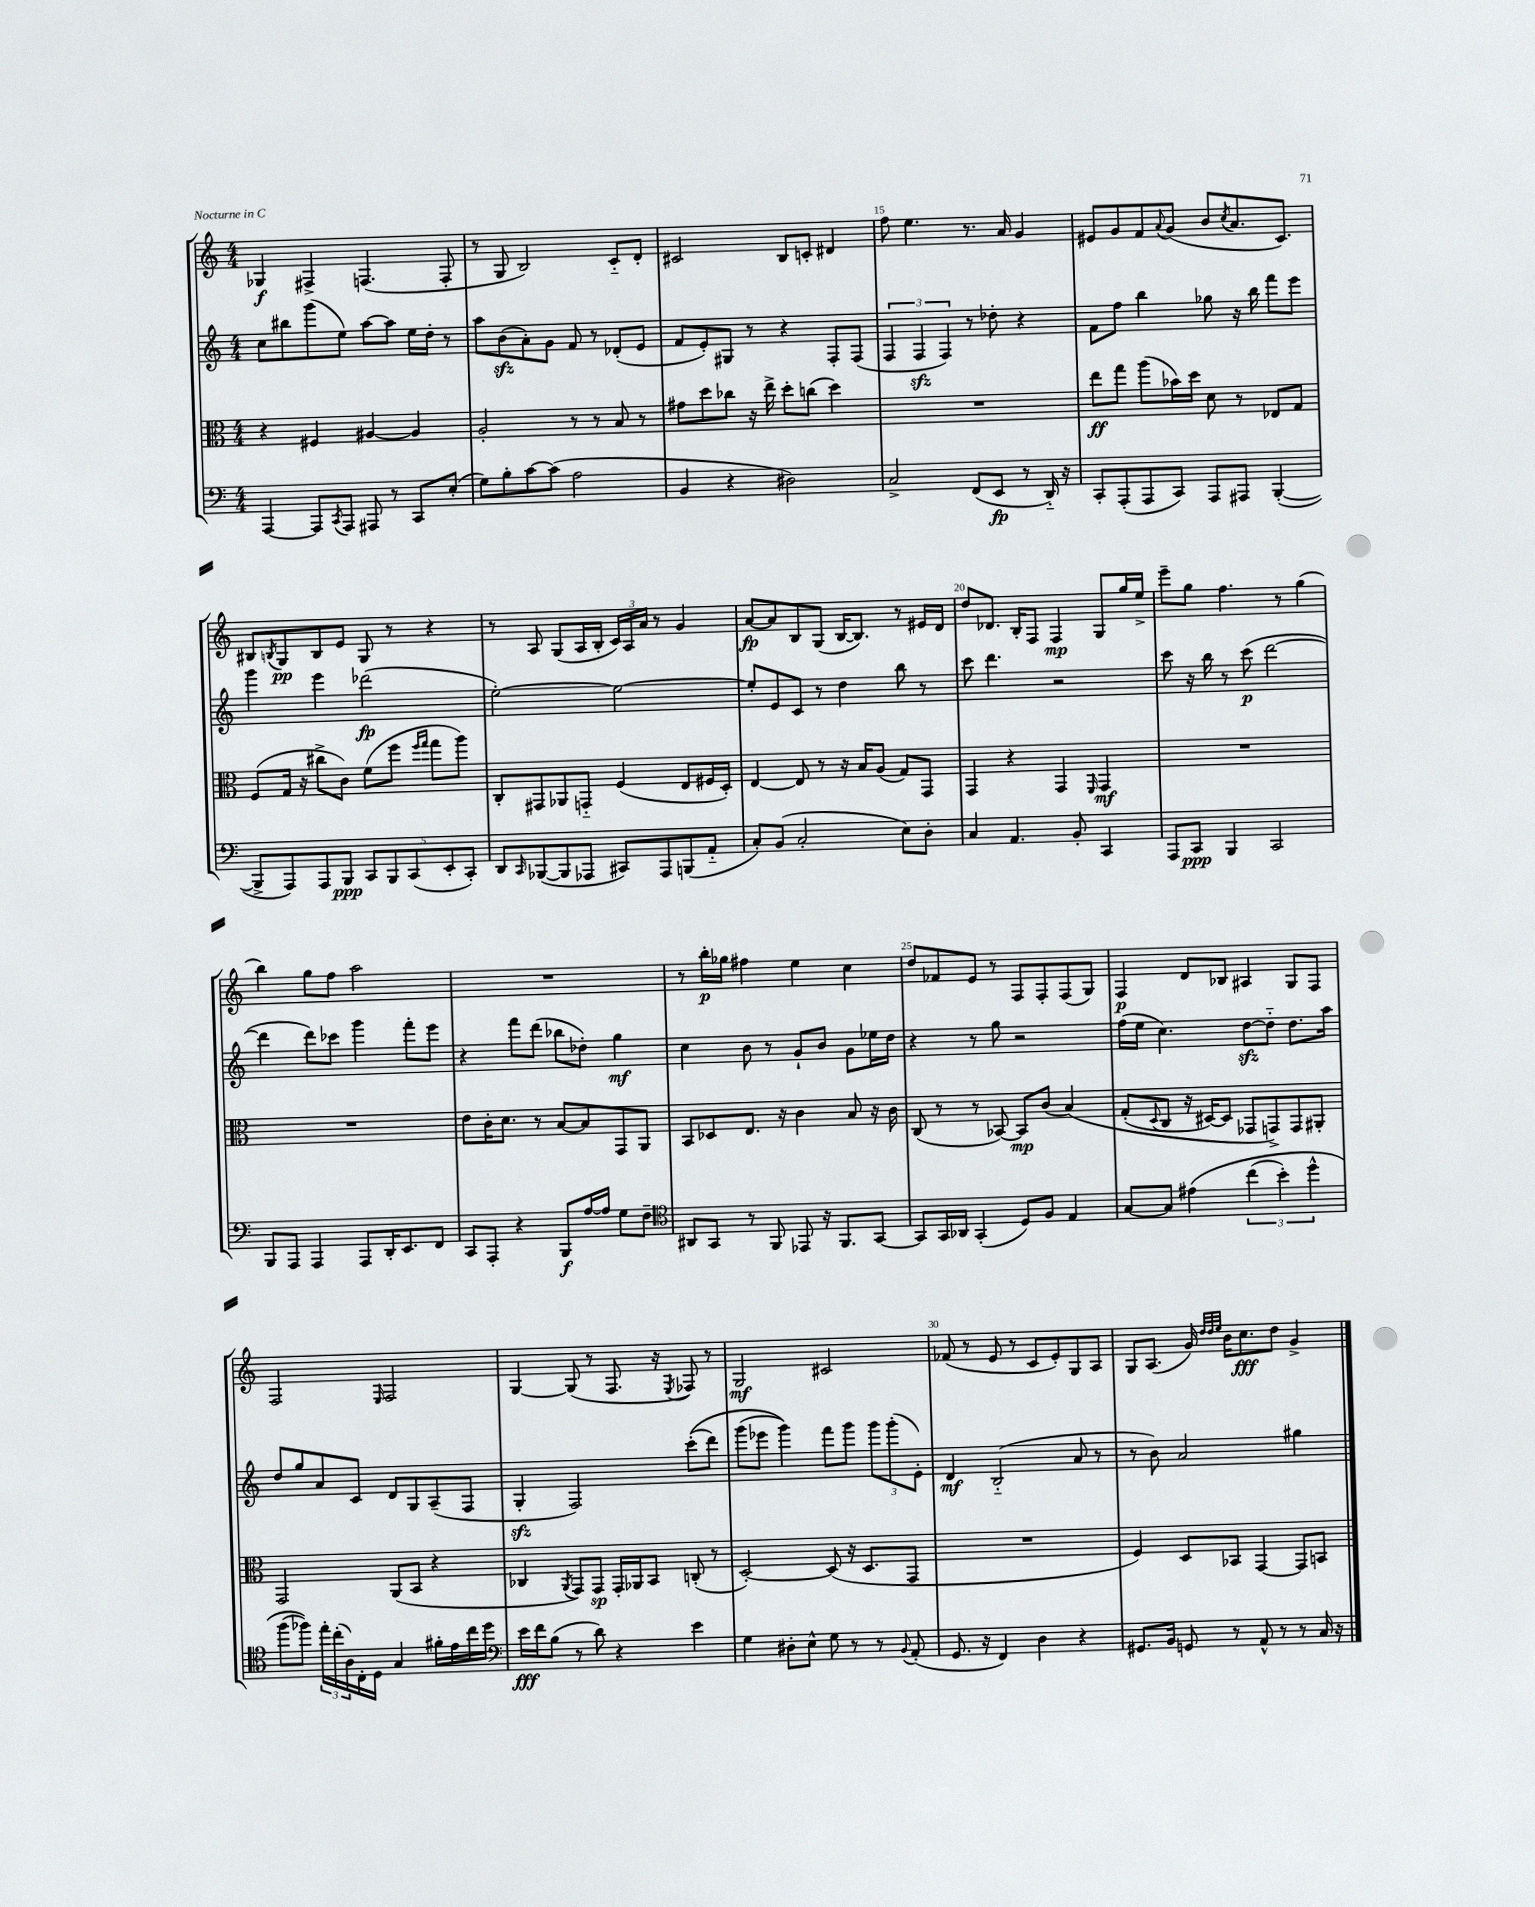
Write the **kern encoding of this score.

**kern	**kern	**kern	**kern
*staff4	*staff3	*staff2	*staff1
*clefF4	*clefC3	*clefG2	*clefG2
*k[]	*k[]	*k[]	*k[]
*M4/4	*M4/4	*M4/4	*M4/4
[4AAA	4r	8cc	4G-
.	.	8bb#	.
8AAA]	4F#	(8ggg	4F#^
8qCC	.	.	.
8AAA	.	8ee)	.
8AAA#	[4A#	[8aa	(4.F
8r	.	8aa]	.
8CC	4A#]	16ee	.
.	.	16dd'	.
(8E'	.	8r	8F'
=	=	=	=
8G)	2A'	8aa	8r
8B'	.	(8b	8G
[8c	.	8a')	2B)
(8c]	.	8g	.
2A	8r	8f	.
.	8r	8r	.
.	8B	(8d-'	8c'~
.	8r	8e	8d'
=	=	=	=
4BB	8g#	8f	2c#
.	8dd	8e')	.
4r	8cc-	8G#	.
.	16r	8r	.
.	16ee^	.	.
2D#)	8dd'	4r	8B
.	(8cc	.	8c'
.	4dd)	8F'	4d#
.	.	(8F	.
=	=	=	=
2C^	1r	6F	8ff
.	.	.	4.ee
.	.	6F	.
.	.	6F)	.
(8FF	.	8r	8.r
8EE	.	8dd-'	.
.	.	.	16a
8r	.	4r	4g
16DD'~)	.	.	.
16r	.	.	.
=	=	=	=
8CC'	8ee	8f	8e#
(8AAA'	8gg	8ff	8g
8AAA	(8aa	4bb	8f
.	.	.	8qqa
8CC)	16b-)	.	(8g
.	16dd	.	.
8AAA	8d	8gg-	8b
.	.	.	8qcc
8AAA#	8r	16r	8.a
.	.	16bb	.
([4BBB'	8E-	8fff	.
.	.	.	8.c)
.	8G	8eee	.
=	=	=	=
8BBB^]	(8F	4ggg	8B#
.	.	.	8qB
8AAA)	16G	.	8G
.	16r	.	.
8AAA	8cc#^	4eee	8B
8BBB	8c)	.	8e
10CC	(8f	(2ddd-	8G
10BBB	.	.	.
.	8ff	.	8r
(10CC	.	.	.
.	16qqff	.	.
.	16qqgg	.	.
.	8gg	.	4r
10EE'	.	.	.
.	8aa)	.	.
10CC')	.	.	.
=	=	=	=
8DD	8C'	[2ee')	8r
16qqCC	.	.	.
([8BBB-	8GG#	.	8A
8BBB-]	8AA-	.	(8G
8AAA-	8GG'~	.	16A
.	.	.	16B'
8CC#)	(4F	2ee_	24c)
.	.	.	24A
.	.	.	24a
8AAA-	.	.	8r
(8BBB	8E	.	4g
8AA'~	16F#	.	.
.	16D')	.	.
=	=	=	=
8C')	[4E	8ee']	[8a
(8BB	.	8e	8a]
2C'	8E]	8c	8B
.	8r	8r	(8G
.	16r	4dd	[16B
.	16B	.	8.B])
.	(8A	.	.
8E)	8G)	8bb	8r
8D'	8GG	8r	16e#
.	.	.	16d
=	=	=	=
4C	4GG	8ccc	8dd
.	.	4.ddd	8.d-
4.AA	4r	.	.
.	.	.	16B'
.	.	.	8F
.	4GG	2r	4F
8BB'	.	.	.
.	16qqFF	.	.
4CC	4GG	.	8G
.	.	.	16gg
.	.	.	16ee^
=	=	=	=
8AAA	1r	8ccc	8eee~
8CC	.	16r	8gg
.	.	16bb	.
4BBB	.	8r	4.ff
.	.	(8ccc	.
2CC	.	[2ddd	.
.	.	.	8r
.	.	.	(4gg
=	=	=	=
8BBB	1r	4ddd]	4bb)
8AAA	.	.	.
4AAA	.	8ddd)	8gg
.	.	8ccc-	8ff
8AAA	.	4ggg	2aa
16DD'	.	.	.
8.EE	.	.	.
.	.	8fff'	.
8FF	.	8eee	.
=	=	=	=
8CC	8e	4r	1r
8AAA'	16c'	.	.
.	8.d	.	.
4r	.	8fff	.
.	8r	(8ddd	.
8BBB	[8B	8bb-	.
[16A	8B]	8dd-')	.
16A]	.	.	.
8G	8GG	4gg	.
8F~	8AA	.	.
=	=	=	=
*clefC4	*	*	*
8AA#	8BB	4cc	8r
8GG	8D-	.	16bb'
.	.	.	16gg-
8r	8.E	8b	4ff#
8FF	.	8r	.
.	16r	.	.
8EE-	4c	8g`	4ee
16r	.	8b	.
8.FF	.	.	.
.	8B	8g	4cc
[8GG	16r	16ee-	.
.	16c	16dd	.
=	=	=	=
8GG]	(8C	4r	8dd
16GG	8r	.	8f-
16AA-	.	.	.
(4GG'	8r	8r	8e
.	[8BB-)	8gg	8r
8D)	8BB-]	2r	8F
8F	(8c	.	8F'
4E	&(4B)	.	(8F
.	.	.	8G)
=	=	=	=
[8G	(8G'	(16ff	4F
.	.	16ee	.
.	8qqD	.	.
8G]	8C	4.cc)	.
&(4e#	16r	.	8d
.	[16D#)	.	.
.	8D#]	.	8B-
(6cc	8GG-	[8dd	4A#
.	8GG^&)	8dd'~]	.
6b')	.	.	.
.	8GG	8.dd	8G
6dd^^	.	.	.
.	8AA#'	.	8F
.	.	16aa	.
=	=	=	=
(8ff	2GG	8dd	2F
8ff-)&)	.	8gg	.
24ee'	.	8a	.
(24cc'	.	.	.
24A)	.	.	.
16C'	.	8c	.
16D	.	.	.
.	.	.	16qqE
4G	(8AA	8d	2F
.	8BB	8G	.
16f#'	4r	(8A~	.
16e	.	.	.
16cc	.	8F	.
16dd	.	.	.
=	=	=	=
*clefF4	*	*	*
16e	4C-	4G'	[4G
16f	.	.	.
(8B	.	.	.
.	8qAA	.	.
8r	8GG)	2F)	(8G]
8d)	8GG	.	8r
4r	16GG'	.	8.F
.	16AA-	.	.
.	8BB	.	.
.	.	.	16r
.	.	.	8qE
4e	(8C'	&((8ccc'	8F-)
.	8r	8ddd)	8r
=	=	=	=
4G	[2D')	(8ggg	2G
.	.	8eee-	.
8D#'	.	4ggg)&)	.
8E^^	.	.	.
8G	(8D]	8fff	2c#
8r	16r	8ggg	.
.	8.D	.	.
8r	.	12ggg	.
.	.	(12ggg'	.
8qqBB	.	.	.
(8AA'	8GG	.	.
.	.	12e')	.
=	=	=	=
8.GG	1r	4d	(8f-
.	.	.	8r
16r	.	.	.
4FF)	.	(2B'~	8e
.	.	.	8r
4D	.	.	8c
.	.	.	8e')
4r	.	8a	8G
.	.	8r	8A
=	=	=	=
8.GG#	4F)	8r	8G
.	.	8b)	(8.A
16BB	.	.	.
8GG	8D	2a	.
.	.	.	16g)
.	.	.	32qqdd
.	.	.	32qqdd
.	.	.	32qqee
8r	8BB-	.	16b
.	.	.	8.cc
8AA^^	[4GG	.	.
8r	.	.	8dd
8r	8GG]	4gg#	4g^
16C	8BB	.	.
16r	.	.	.
==	==	==	==
*-	*-	*-	*-
